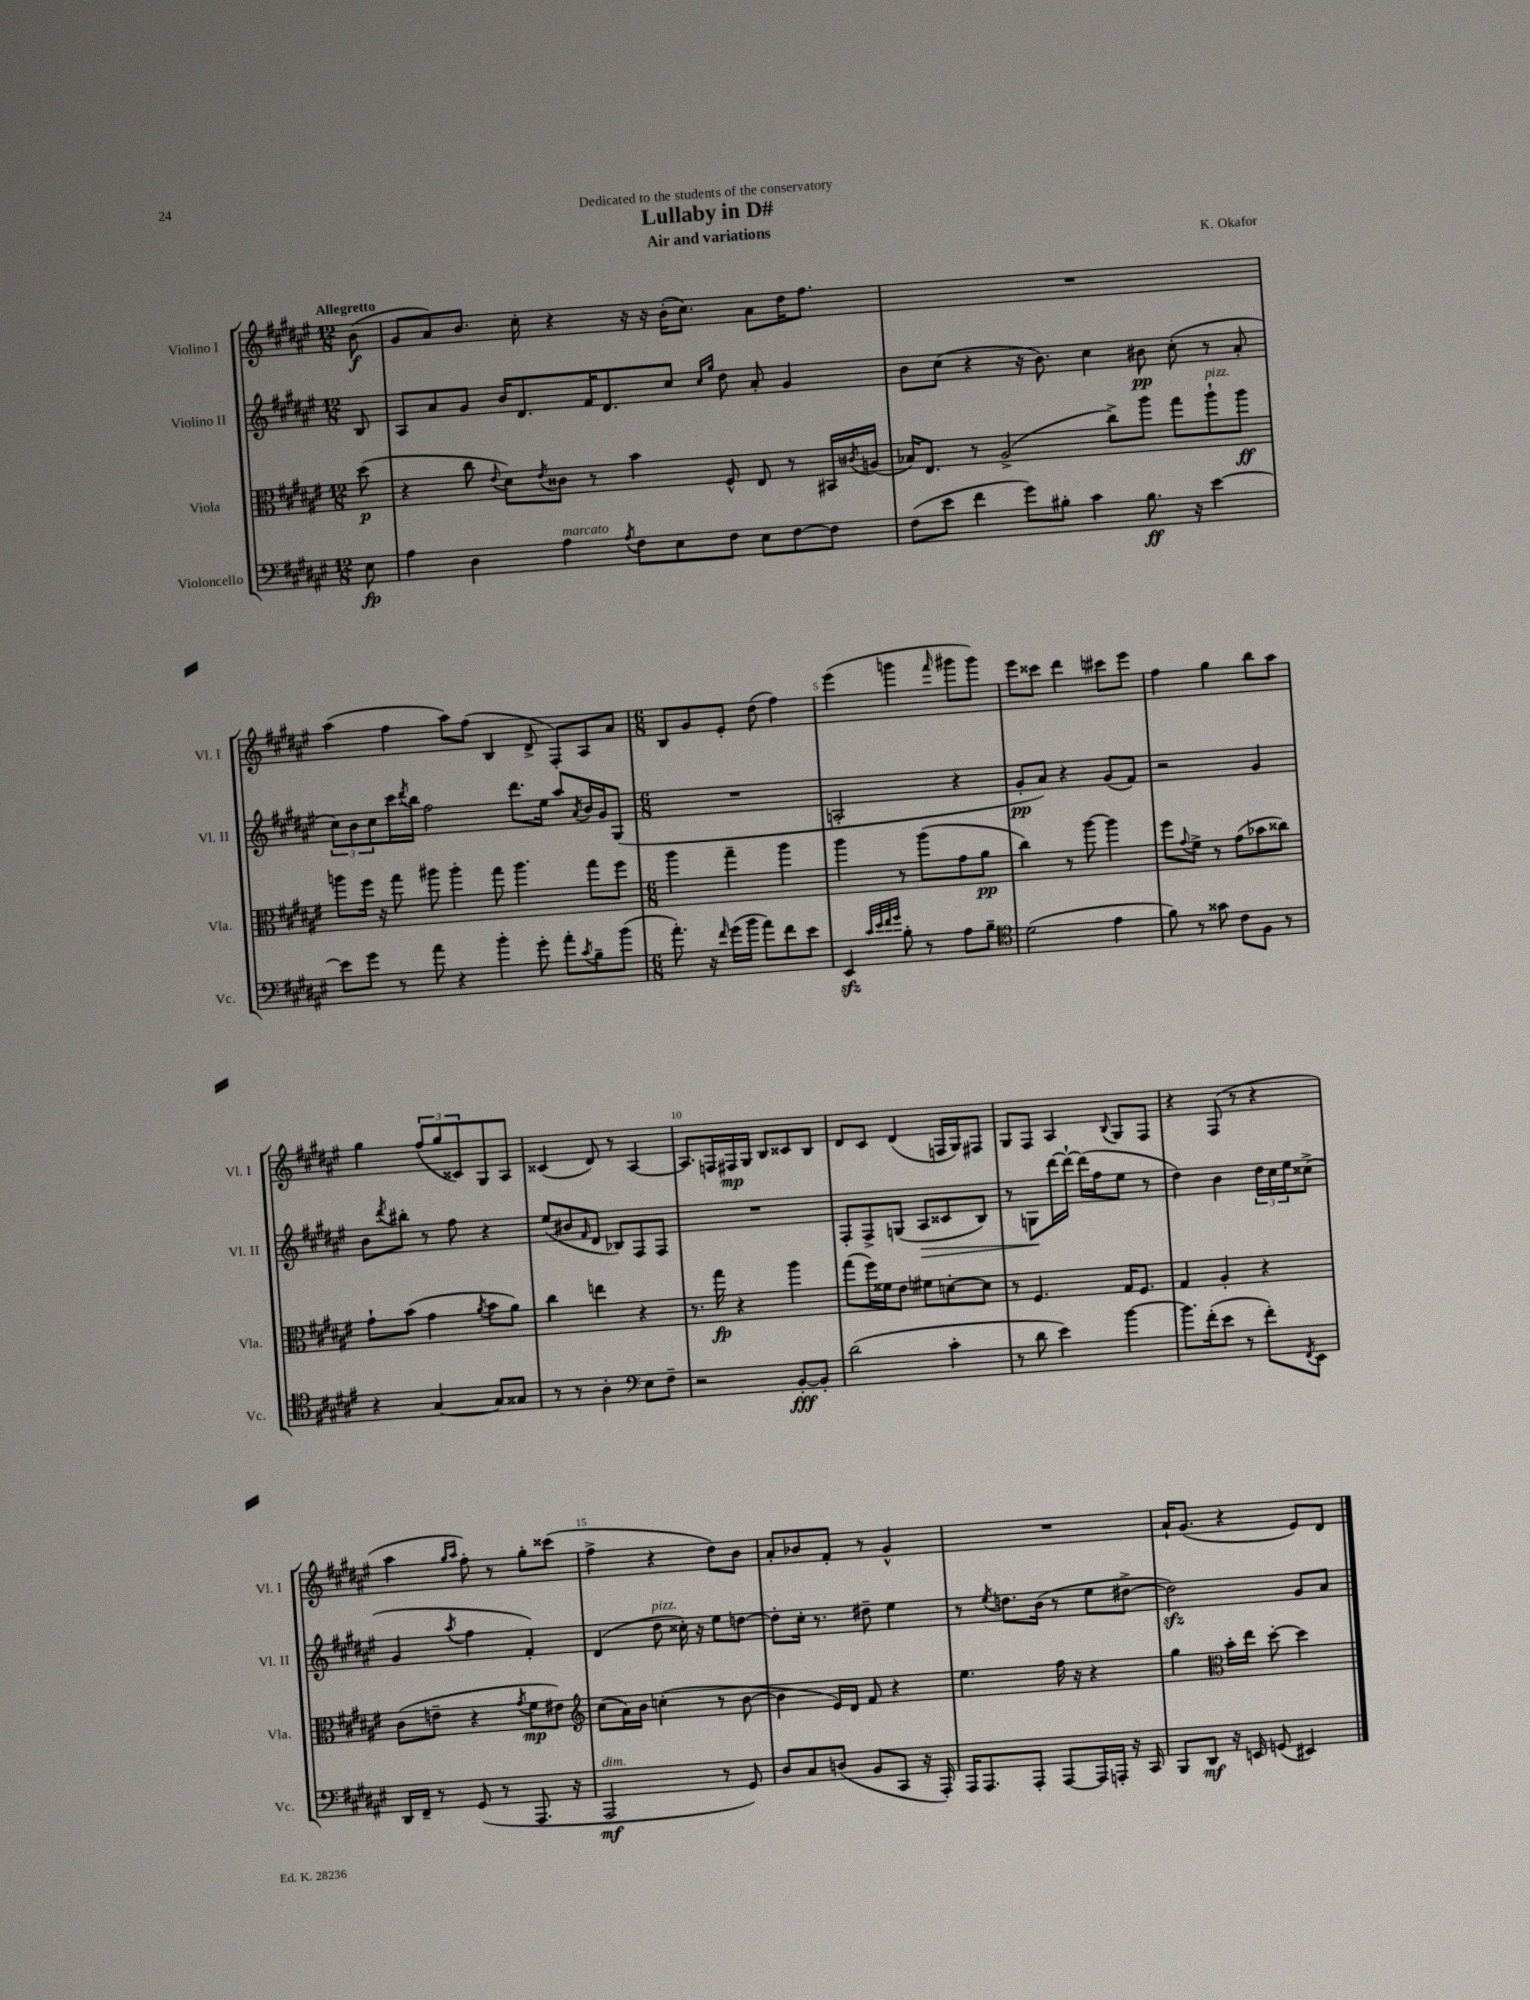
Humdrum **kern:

**kern	**dynam	**kern	**dynam	**kern	**dynam	**kern	**dynam
*part4	*part4	*part3	*part3	*part2	*part2	*part1	*part1
*staff4	*staff4	*staff3	*staff3	*staff2	*staff2	*staff1	*staff1
*I"Violoncello	*	*I"Viola	*	*I"Violino II	*	*I"Violino I	*
*I'Vc.	*	*I'Vla.	*	*I'Vl. II	*	*I'Vl. I	*
*clefF4	*	*clefC3	*	*clefG2	*	*clefG2	*
*k[f#c#g#d#a#e#]	*	*k[f#c#g#d#a#e#]	*	*k[f#c#g#d#a#e#]	*	*k[f#c#g#d#a#e#]	*
*M12/8	*	*M12/8	*	*M12/8	*	*M12/8	*
=	=	=	=	=	=	=	=
!	!	!	!	!	!	!LO:TX:a:B:t=Allegretto	!
8E#\	fp	(8dd#\	p	8B/	.	(8b\	f
=1	=1	=1	=1	=1	=1	=1	=1
4A#\	.	4r	.	8A#/L	.	8g#/L	.
.	.	.	.	8a#/	.	8a#/)	.
4D#\	.	8cc#\	.	8g#/J	.	8.b/J	.
.	.	8qqe#/	.	.	.	.	.
.	.	8d#\L)	.	16b/KL	.	.	.
.	.	.	.	8.d#/	.	16cc#'\	.
.	.	8qe#/	.	.	.	.	.
!LO:TX:a:i:t=marcato	!	!	!	!	!	!	!
4A#\	.	8c##X\J	.	.	.	4r	.
.	.	8r	.	16f#/K	.	.	.
.	.	.	.	8.d#/	.	.	.
8qA#/	.	.	.	.	.	.	.
8F#\L	.	4b\	.	.	.	16r	.
.	.	.	.	.	.	16r	.
8E#\	.	.	.	8cc#/J	.	(16b'\KL	.
.	.	.	.	.	.	8.cc#\J)	.
.	.	.	.	16qqcc#/LL	.	.	.
.	.	.	.	16qqgg#/JJ	.	.	.
8F#\J	.	8F#^^/	.	8dd#\	.	.	.
8E#\L	.	8E#/	.	8a#'/	.	8a#\L	.
[8F#\	.	8r	.	4g#/	.	16dd#\K	.
.	.	.	.	.	.	8.ff#\J	.
8F#\J]	.	16BB#X/LL	.	.	.	.	.
.	.	8qc#X/	.	.	.	.	.
.	.	(16An/JJ	.	.	.	.	.
=2	=2	=2	=2	=2	=2	=2	=2
(8F#\L	.	16B-X/KL)	.	8b\L	.	1.r	.
.	.	8.E#/J	.	.	.	.	.
8e#\J	.	.	.	(8cc#\J	.	.	.
4f#\	.	8r	.	4r	.	.	.
.	.	(2A#^/	.	.	.	.	.
8g#\L)	.	.	.	16r	.	.	.
.	.	.	.	8.b\)	.	.	.
8B#X'\J	.	.	.	.	.	.	.
4c#\	.	.	.	4cc#\	.	.	.
.	.	8cc#^\L)	.	.	.	.	.
8.B#\	ff	8aa#\J	.	8b#X\	pp	.	.
.	.	8gg#\L	.	(8cc#'\	.	.	.
16r	.	.	.	.	.	.	.
!	!	!LO:TX:a:i:t=pizz.	!	!	!	!	!
[4e#\	.	8aa#`\	.	8r	.	.	.
.	.	8aa#\J	ff	8a#'/	.	.	.
!!LO:LB:g=z
=3	=3	=3	=3	=3	=3	=3	=3
8e#\L]	.	8aan\L	.	12cc#\L)	.	(4aa#\	.
.	.	.	.	12b\	.	.	.
8g#\J	.	16ff#\Jk	.	.	.	.	.
.	.	.	.	12cc#\	.	.	.
.	.	16r	.	.	.	.	.
8r	.	8gg#\	.	16ccc#\L	.	4ff#\	.
.	.	.	.	8qddd#/	.	.	.
.	.	.	.	16bb\JJ	.	.	.
8a#\	.	8aa#X\	.	2ff#\	.	.	.
4r	.	4aa#'\	.	.	.	8aa#\L)	.
.	.	.	.	.	.	(8ff#\J	.
4b'\	.	8gg#\	.	.	.	4B/	.
.	.	4.aa#\	.	8.ddd#\L	.	.	.
8g#'\	.	.	.	.	.	8d#^/	.
.	.	.	.	16ee#\Jk	.	.	.
8a#'\L	.	.	.	8aa#/L	.	8F#'/L)	.
8qc#/	.	.	.	8qa#/	.	.	.
8B~\	.	8gg#\L	.	16b/L	.	8A#/	.
.	.	.	.	16g#/J	.	.	.
(8b\J	.	8ff#\J	.	(8G#/J	.	8a#/J	.
=4	=4	=4	=4	=4	=4	=4	=4
*M6/8	*	*M6/8	*	*M6/8	*	*M6/8	*
8.a#'\)	.	4aa#\	.	2.r	.	8B/L	.
.	.	.	.	.	.	8g#/	.
16r	.	.	.	.	.	.	.
16qqf#/	.	.	.	.	.	.	.
(16g#\LL	.	4gg#~\	.	.	.	8e#'/J	.
16b\JJ	.	.	.	.	.	.	.
8a#\L)	.	.	.	.	.	(8dd#\	.
8f#\	.	4aa#\	.	.	.	4ff#\)	.
8e#\J	.	.	.	.	.	.	.
=5	=5	=5	=5	=5	=5	=5	=5
4EE#zz/	.	4aa#\	.	2An'/	.	(4eee#\	.
32qqc#/LLL	.	.	.	.	.	.	.
32qqe#/	.	.	.	.	.	.	.
32qqf#/	.	.	.	.	.	.	.
32qqg#/JJJ	.	.	.	.	.	.	.
8B'\	.	8r	.	.	.	4gggn\	.
8r	.	(8aa#\L	.	.	.	.	.
.	.	.	.	.	.	16qqfff#/	.
8A#\L	.	8g#\	.	4r	.	8ggg#X\L	.
8B~\J	.	8a#\J	pp	.	.	8ggg#\J)	.
=6	=6	=6	=6	=6	=6	=6	=6
*clefC4	*	*	*	*	*	*	*
(2d#\	.	4cc#\)	.	8g#'/L	pp	8eee#\L	.
.	.	.	.	8a#/J)	.	8ccc##X\J	.
.	.	8r	.	4r	.	4ddd#\	.
.	.	[8aa#\	.	.	.	.	.
4e#\	.	4aa#\]	.	(8g#/L	.	8ccc#X\L	.
.	.	.	.	8f#/J)	.	8eee#\J	.
=7	=7	=7	=7	=7	=7	=7	=7
8f#\)	.	8ff#\L	.	2r	.	4ff#\	.
.	.	8qqg#/	.	.	.	.	.
8r	.	8f#^\J	.	.	.	.	.
8g##X\	.	8r	.	.	.	4gg#\	.
8c#\L	.	(8g#\L	.	.	.	.	.
8F#\J	.	8b-X\	.	4g#/	.	8bb\L	.
8r	.	8cc##X\J)	.	.	.	8aa#\J	.
!!LO:LB:g=z
=8	=8	=8	=8	=8	=8	=8	=8
4r	.	8g#`\L	.	8b\L	.	4gg#\	.
.	.	.	.	8qddd#/	.	.	.
.	.	(8b\J	.	8bb#X'\J	.	.	.
[4G#/	.	4g#\	.	8r	.	(12ff#/L	.
.	.	.	.	.	.	12gg#/	.
.	.	.	.	8ff#\	.	.	.
.	.	.	.	.	.	12c##X/)	.
.	.	8qa#/	.	.	.	.	.
8G#/L]	.	8b\L	.	4r	.	8G#/	.
8G##X/J	.	8a#\J)	.	.	.	8A#/J	.
=9	=9	=9	=9	=9	=9	=9	=9
8r	.	4cc#\	.	(8ee#/L	.	(4c##X/	.
8r	.	.	.	8b#X/	.	.	.
.	.	.	.	16qqf#/	.	.	.
4A#'\	.	4een\	.	8d#/J	.	8d#/)	.
.	.	.	.	8B-X/L)	.	8r	.
*clefF4	*	*	*	*	*	*	*
8E#\L	.	4r	.	8F#/	.	[4A#/	.
8F#~\J	.	.	.	8F#/J	.	.	.
=10	=10	=10	=10	=10	=10	=10	=10
2r	.	8.r	.	2.r	.	8.A#/L]	.
.	.	16gg#\	fp	.	.	16Fn/L	.
.	.	4r	.	.	.	16F#X/	mp
.	.	.	.	.	.	16G#/JJ	.
.	.	.	.	.	.	8B/L	.
[8BB'/L	fff	4aa#\	.	.	.	8c##X/	.
8BB'/J]	.	.	.	.	.	8B/J	.
=11	=11	=11	=11	=11	=11	=11	=11
(2d#\	.	(8gg#\L	.	8F#'/L	.	8d#/L	.
.	.	16ff#\L)	.	8F#^/	.	8c#/J	.
.	.	16f##X\J	.	.	.	.	.
.	.	8e#\J	.	(8Gn/J	.	(4d#/	.
!	!	!	!	!	!LO:HP:b	!	!
.	.	8f#X\L	.	8A#/L	>	.	.
4c#'\	.	[8dn'\	.	8c##X/	.	16Fn/LL	.
.	.	.	.	.	.	16G#/J)	.
.	.	8d\J]	.	8B/J)	.	8F#X/J	.
=12	=12	=12	=12	=12	=12	=12	=12
8r	.	8r	.	8r	.	8G#/L	.
8d#\	.	4.F#/	.	8Gn\L	.	8F#/J	.
4e#\)	.	.	.	[16ddd#\L	]	4A#/	.
.	.	.	.	16ddd#`\JJ_	.	.	.
.	.	.	.	(16ddd#\LL]	.	.	.
.	.	.	.	16ff#\J	.	.	.
.	.	.	.	.	.	8qqB/	.
[4b\	.	16G#/KL	.	8ee#\J	.	8G#/L	.
.	.	8.F#/J	.	.	.	.	.
.	.	.	.	8r	.	8F#/J	.
=13	=13	=13	=13	=13	=13	=13	=13
8.b\L]	.	4G#/	.	4dd#\)	.	4r	.
(16f#'\k	.	.	.	.	.	.	.
8e#\J	.	4A#'/	.	4b\	.	(8F#/	.
8r	.	.	.	.	.	8r	.
8f#'\L)	.	4r	.	24dd#\LL	.	4r	.
.	.	.	.	24cc#\	.	.	.
.	.	.	.	24ee#\J	.	.	.
8qFF#/	.	.	.	.	.	.	.
8EE#\J	.	.	.	(8cc##X^\J	.	.	.
!!LO:LB:g=z
=14	=14	=14	=14	=14	=14	=14	=14
16DD#/LL	.	(8c#\L	.	4g#/	.	4aa#\	.
16FF#~/JJ	.	.	.	.	.	.	.
8r	.	8en~\J	.	.	.	.	.
.	.	.	.	.	.	16qqgg#/LL	.
.	.	.	.	8qaa#/	.	16qqaa#/JJ	.
(8GG#/	.	4r	.	4ff#\	.	8ff#'\)	.
8r	.	.	.	.	.	8r	.
.	.	8qg#/	.	.	.	.	.
8.AAA#/	.	8f#\L	mp	4f#'/)	.	8gg#'\L	.
.	.	8e#X\J)	.	.	.	(8ccc##X\J	.
16r	.	.	.	.	.	.	.
=15	=15	=15	=15	=15	=15	=15	=15
*	*	*clefG2	*	*	*	*	*
!LO:TX:a:i:t=dim.	!	!	!	!	!	!	!
2AAA#/	mf	(8cc#\L	.	(4d#/	.	4ff#^\	.
.	.	16a#\L)	.	.	.	.	.
.	.	16b\JJ	.	.	.	.	.
!	!	!	!	!LO:TX:a:i:t=pizz.	!	!	!
.	.	(4ccn'\	.	8dd#\	.	4r	.
.	.	.	.	16cc##X'\)	.	.	.
.	.	.	.	16r	.	.	.
8r	.	8r	.	8ee#\L	.	8dd#\L)	.
8GG#/)	.	[8b\	.	[8ddn\J	.	8b\J	.
=16	=16	=16	=16	=16	=16	=16	=16
8D#/L	.	4b\]	.	8dd'\L]	.	8a#'/L	.
8C#/	.	.	.	16cc#'\Jk	.	8b-X/	.
.	.	.	.	8.r	.	.	.
(8Dn/J	.	16e#/LL)	.	.	.	8f#'/J	.
.	.	16d#/JJ	.	.	.	.	.
8BB/L	.	8f#/	.	8dd#X~\	.	8r	.
8CC#/J	.	4r	.	4ee#\	.	4g#^^/	.
16r	.	.	.	.	.	.	.
16AAA#'/)	.	.	.	.	.	.	.
=17	=17	=17	=17	=17	=17	=17	=17
16AAA#/KL	.	4.ee#\	.	8r	.	2.r	.
8.AAA#/	.	.	.	.	.	.	.
.	.	.	.	8qee#/	.	.	.
.	.	.	.	8.ddn\L	.	.	.
8AAA#'/J	.	.	.	.	.	.	.
.	.	.	.	(16b\Jk	.	.	.
[8AAA#/L	.	16ff#\	.	8r	.	.	.
.	.	16r	.	.	.	.	.
16AAA#/L]	.	4r	.	8ee#\L	.	.	.
16AAAn'/JJ	.	.	.	.	.	.	.
16r	.	.	.	[8dd#X^\J	.	.	.
16CC#/	.	.	.	.	.	.	.
=18	=18	=18	=18	=18	=18	=18	=18
8BBB/L	.	4gg#\	.	2dd#zz\])	.	16a#`/KL	.
.	.	.	.	.	.	(8.g#/J	.
8DD#/J	mf	.	.	.	.	.	.
*	*	*clefC3	*	*	*	*	*
16r	.	16b'\LL	.	.	.	4r	.
16EEn/	.	16ee#\JJ	.	.	.	.	.
(8GGn/	.	[8dd#'\	.	.	.	.	.
4EE#X/)	.	4dd#\]	.	8g#/L	.	8e#/L)	.
.	.	.	.	8a#/J	.	8d#/J	.
==	==	==	==	==	==	==	==
*-	*-	*-	*-	*-	*-	*-	*-
